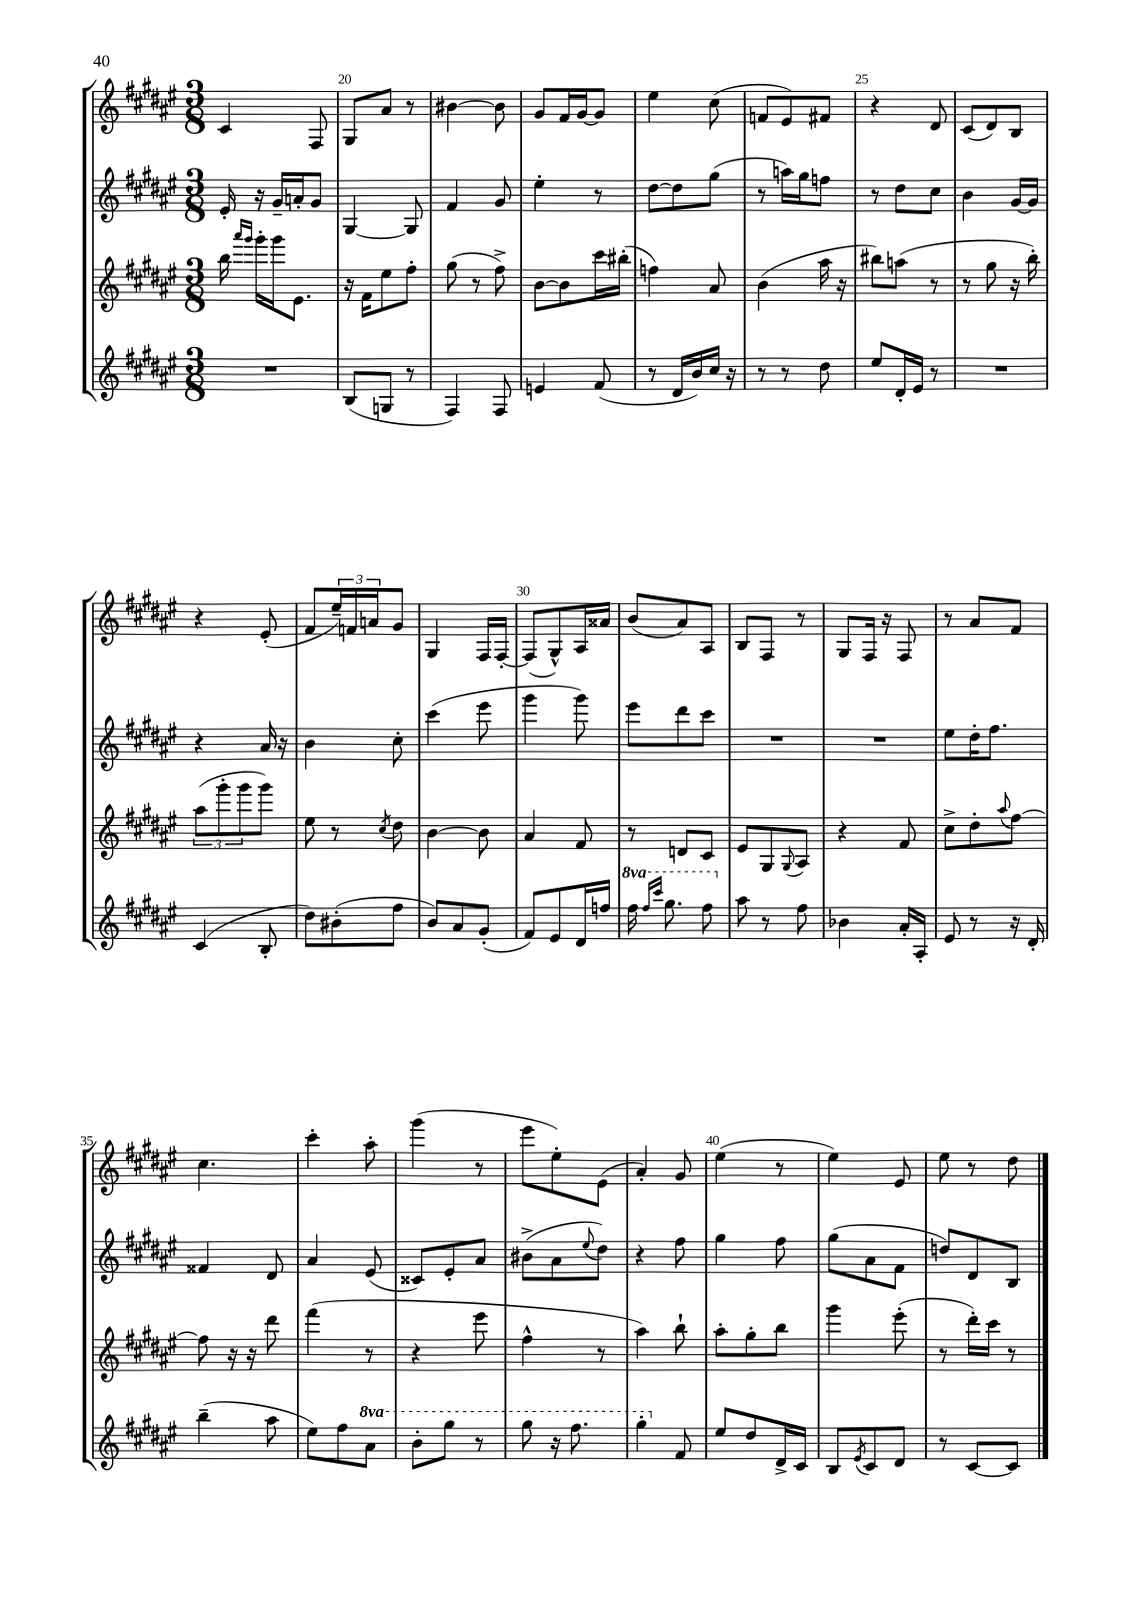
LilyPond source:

<<
\new StaffGroup <<
\new Staff = "s0" {
    \clef treble \key fis \major \numericTimeSignature \time 3/8
    cis'4 fis8 |
    gis8 ais'8 r8 |
    bis'4~ bis'8 |
    gis'8 fis'16 gis'16~ gis'8 |
    eis''4 cis''8( |
    f'8 eis'8) fis'8 |
    r4 dis'8 |
    cis'8( dis'8) b8 |
    r4 eis'8-.( |
    fis'8 \tuplet 3/2 { eis''16--) f'16 a'16 } gis'8 |
    gis4 fis16 fis16~-. |
    fis8( gis8-^) ais16 aisis'16 |
    b'8( ais'8) ais8 |
    b8 fis8 r8 |
    gis8 fis16 r16 fis8 |
    r8 ais'8 fis'8 |
    cis''4. |
    cis'''4-. ais''8-. |
    gis'''4( r8 |
    eis'''8 eis''8-.) eis'8( |
    ais'4-.) gis'8 |
    eis''4( r8 |
    eis''4) eis'8 |
    eis''8 r8 dis''8 \bar "|." |
}
\new Staff = "s1" {
    \clef treble \key fis \major \numericTimeSignature \time 3/8
    eis'16-. r16 gis'16-- a'16-. gis'8 |
    gis4~ gis8 |
    fis'4 gis'8 |
    eis''4-. r8 |
    dis''8~ dis''8 gis''8( |
    r8 a''16) gis''16 f''8 |
    r8 dis''8 cis''8 |
    b'4 gis'16~ gis'16 |
    r4 ais'16 r16 |
    b'4 cis''8-. |
    cis'''4( eis'''8 |
    gis'''4 gis'''8) |
    eis'''8 dis'''8 cis'''8 |
    R4. |
    R4. |
    eis''8 dis''16-. fis''8. |
    fisis'4 dis'8 |
    ais'4 eis'8( |
    cisis'8) eis'8-. ais'8 |
    bis'8->( ais'8 \appoggiatura { eis''8 } dis''8) |
    r4 fis''8 |
    gis''4 fis''8 |
    gis''8( ais'8 fis'8 |
    d''8) dis'8 b8 \bar "|." |
}
\new Staff = "s2" {
    \clef treble \key fis \major \numericTimeSignature \time 3/8
    b''16 \grace { ais'''16 gis'''16 } gis'''16-. gis'''16 eis'8. |
    r16 fis'16 eis''8 fis''8-. |
    gis''8( r8 fis''8->) |
    b'8~ b'8 cis'''16 bis''16-.( |
    f''4) ais'8 |
    b'4( ais''16 r16 |
    bis''8) a''8( r8 |
    r8 gis''8 r16 b''16-.) |
    \tuplet 3/2 { ais''8( gis'''8-. gis'''8 } gis'''8) |
    eis''8 r8 \acciaccatura { cis''8 } dis''8 |
    b'4~ b'8 |
    ais'4 fis'8 |
    r8 d'8 cis'8 |
    eis'8 gis8 \appoggiatura { gis8 } ais8 |
    r4 fis'8 |
    cis''8-> dis''8-. \appoggiatura { ais''8 } fis''8~ |
    fis''8 r16 r16 dis'''8 |
    fis'''4( r8 |
    r4 eis'''8 |
    fis''4-^ r8 |
    ais''4) b''8-! |
    ais''8-. gis''8-. b''8 |
    gis'''4 eis'''8-.( |
    r8 dis'''16-.) cis'''16 r8 \bar "|." |
}
\new Staff = "s3" {
    \clef treble \key fis \major \numericTimeSignature \time 3/8 \set Staff.ottavationMarkups = #ottavation-simple-ordinals
    R4. |
    b8( g8 r8 |
    fis4) fis8 |
    e'4 fis'8( |
    r8 dis'16 b'16) cis''16 r16 |
    r8 r8 dis''8 |
    eis''8 dis'16-. eis'16 r8 |
    R4. |
    cis'4( b8-. |
    dis''8) bis'8-.( fis''8 |
    b'8) ais'8 gis'8-.( |
    fis'8) eis'8 dis'16 f''16 |
    \ottava #1 fis'''16 \grace { fis'''16 cis''''16 } gis'''8. fis'''8 \ottava #0 |
    ais''8 r8 fis''8 |
    bes'4 ais'16-. ais16-. |
    eis'8 r8 r16 dis'16-. |
    b''4--( ais''8 |
    eis''8) fis''8 \ottava #1 ais''8 |
    b''8-. gis'''8 r8 |
    gis'''8 r16 fis'''8. |
    gis'''4-. \ottava #0 fis'8 |
    eis''8 dis''8 dis'16-> cis'16 |
    b8 \acciaccatura { eis'8 } cis'8 dis'8 |
    r8 cis'8~ cis'8 \bar "|." |
}
>>
>>
\layout { \context { \Score currentBarNumber = #19 \override BarNumber.break-visibility = ##(#f #t #t) barNumberVisibility = #(every-nth-bar-number-visible 5) } }
